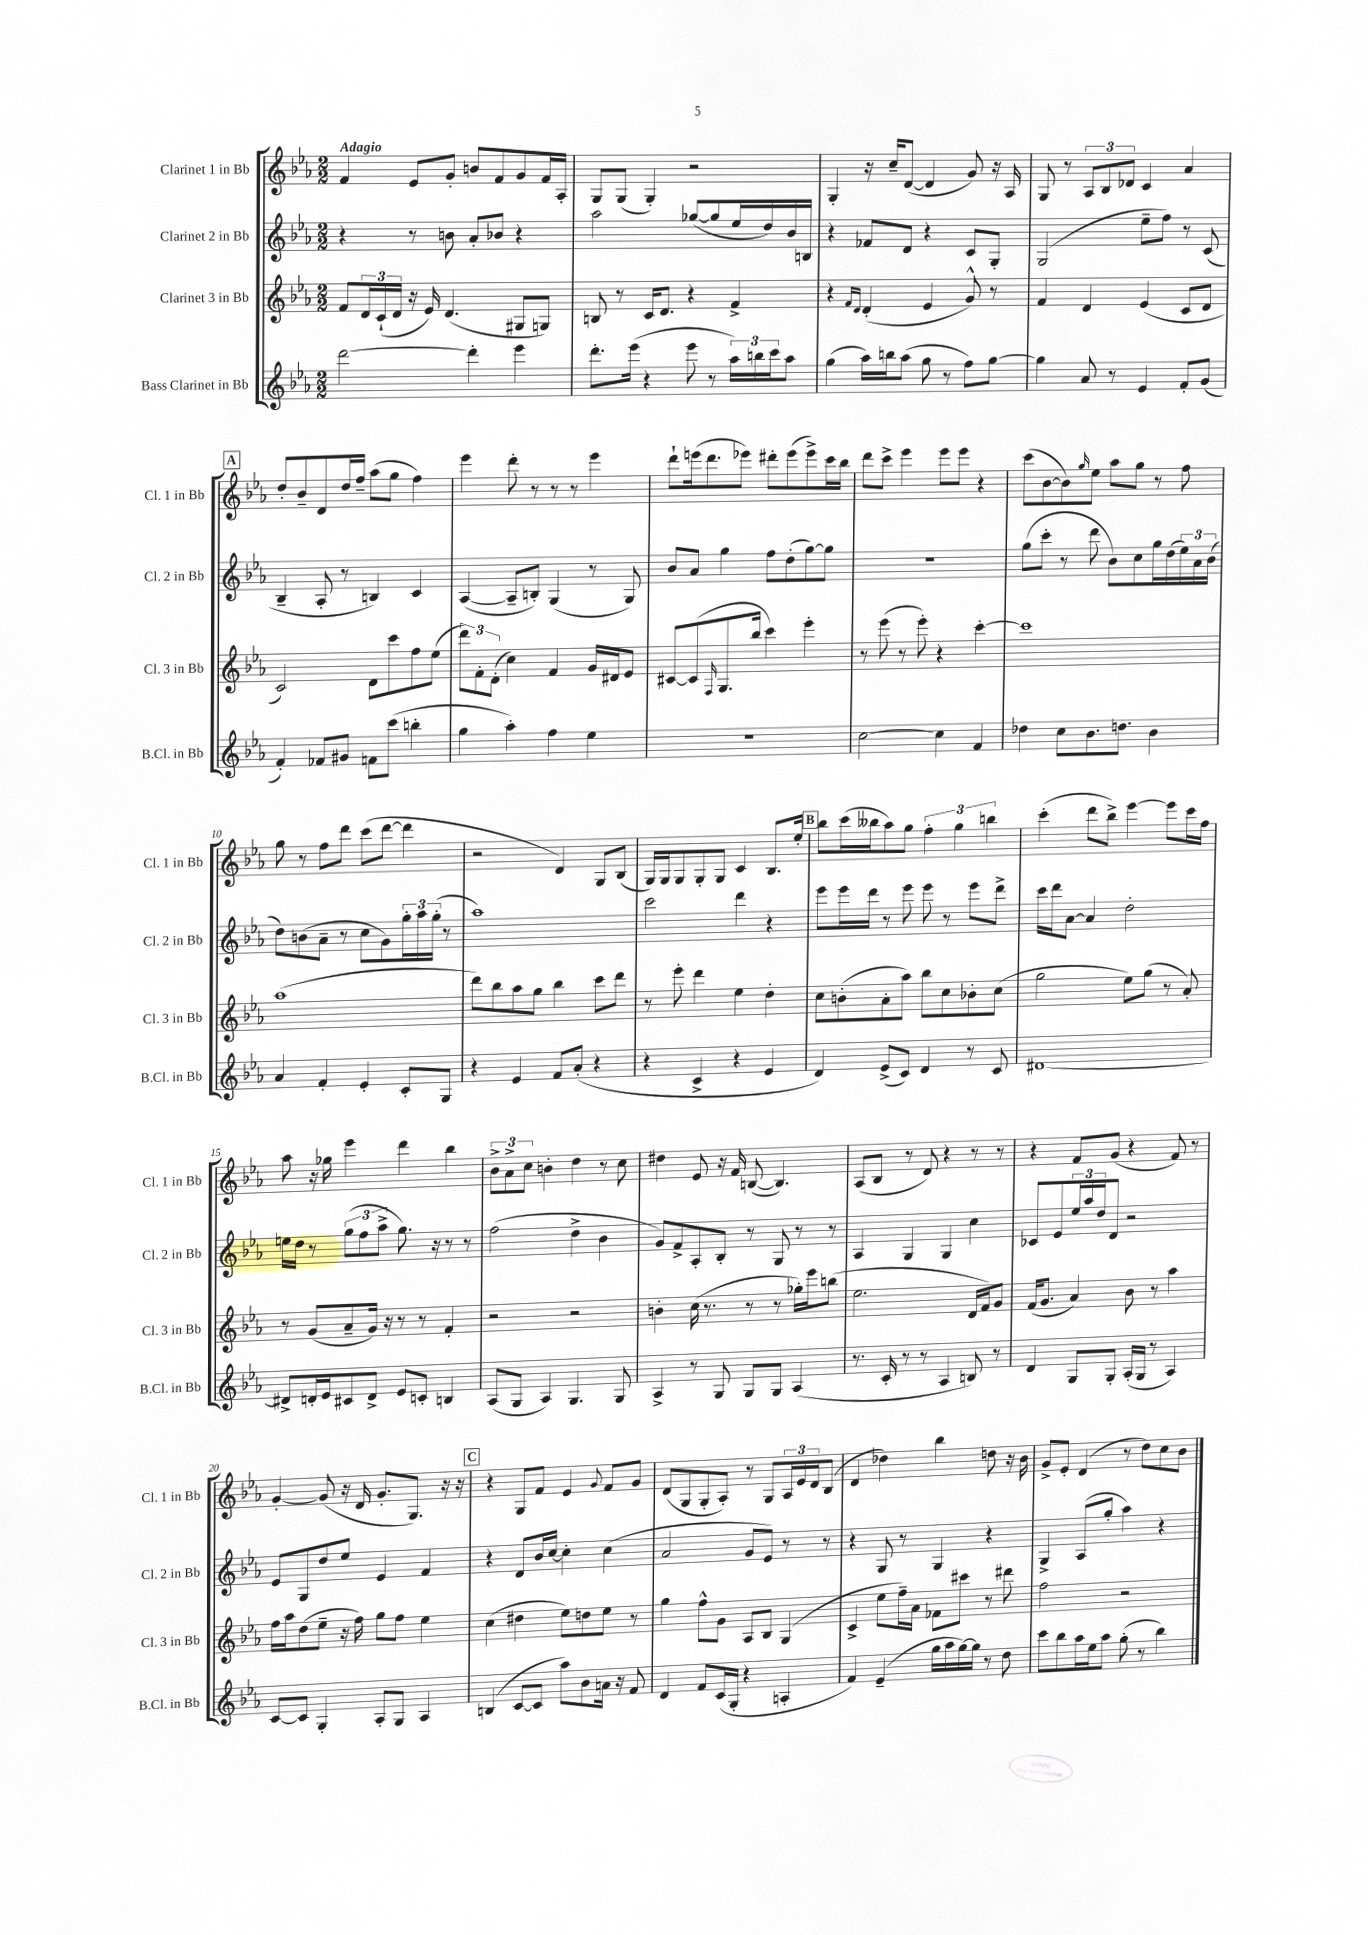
<<
\new StaffGroup <<
\new Staff = "s0" \with { instrumentName = "Clarinet 1 in Bb" shortInstrumentName = "Cl. 1 in Bb" } {
    \clef treble \key ees \major \numericTimeSignature \time 2/2 \tempo "Adagio"
    f'4 ees'8 g'8-. b'8 f'8 g'8 f'16 aes16-. |
    g8 g8( g4-.) r2 |
    g4-. r16 c''16-- d'8~( d'4 g'8) r16 aes16 |
    g8 r8 \tuplet 3/2 { aes8 bes8 des'8 } c'4 aes'4 |
    \mark \markup { \box "A" } d''8-. bes'8-- d'8 d''16 f''16-- aes''8( g''8 f''4) |
    ees'''4 d'''8-. r8 r8 r8 ees'''4 |
    d'''8-! e'''16( d'''8. ees'''8) dis'''8-. ees'''8( ees'''8->) c'''16 bes''16 |
    d'''8 c'''8-> ees'''4 ees'''8 ees'''8 r4 |
    c'''8( bes'8~ bes'8) \grace { g''16 } ees''8 aes''8 g''8 r8 f''8 |
    g''8 r8 f''8 d'''8 c'''8( d'''8~ d'''4 |
    r2 d'4) g8 bes8( |
    g16) g16 g8 g8-. g8 c'4 bes8. ees''16-. |
    \mark \markup { \box "B" } bes''8 c'''16( beses''16 aes''8) g''8 \tuplet 3/2 { f''4-. g''4 b''4 } |
    c'''4-.( d'''8 bes''8->) ees'''4~ ees'''8 c'''16 f''16 |
    aes''8 r16 ges''16 ees'''4 d'''4 bes''4 |
    \tuplet 3/2 { bes'8-> aes'8-> c''8 } b'4-. d''4 r8 c''8 |
    dis''4 ees'8 r16 f'16 b8~( b4.) |
    aes8( bes8 r8 d'8) r4 r8 r8 |
    r4 f'8 g'8( r4 f'8) r8 |
    g'4~-. g'8( r16 d'16 g'8.-. g8.) r16 r16 |
    \mark \markup { \box "C" } r4 g8 f'8 ees'4 \appoggiatura { g'8 } f'8 g'8 |
    d'8( g8 g8-. aes8-.) r8 g8 \tuplet 3/2 { aes16 ees'16 d'16 } bes8( |
    d'4 des''4) bes''4 d''8 r16 bes'16 |
    g'8-> ees'8-. d'4( r8 d''8) c''8 bes'8 \bar "|." |
}
\new Staff = "s1" \with { instrumentName = "Clarinet 2 in Bb" shortInstrumentName = "Cl. 2 in Bb" } {
    \clef treble \key ees \major \numericTimeSignature \time 2/2
    r4 r8 b'8 aes'8-. bes'8 r4 |
    aes''2 ges''8~( ges''8 ees''16 d''16) bes'16 b16 |
    r4 fes'8 d'8 r4 c'8 g8-. |
    g2( ees''8-- f''8) r8 c'8( |
    \mark \markup { \box "A" } bes4-- aes8-. r8 b4) c'4 |
    aes4~( aes8-- b8-.) g4( r8 g8) |
    bes'8 aes'8 g''4 f''8 d''8-.( g''8~) g''8 |
    R1 |
    g''8( c'''8-. r8 d'''8 bes'8) c''8 g''16 d''16( \tuplet 3/2 { ees''16) aes'16 bes'16( } |
    d''8) b'8( aes'8-- r8 c''8 g'8) \tuplet 3/2 { g''16-. aes''16 g''16-.( } r8 |
    aes''1) |
    c'''2 d'''4 r4 |
    \mark \markup { \box "B" } ees'''8 ees'''16 d'''16 r8 ees'''8 ees'''8 r8 ees'''8 d'''8-> |
    c'''16 d'''16 aes'8~ aes'4 d''2-. |
    e''16 d''16 r8 \tuplet 3/2 { g''8( f''8 aes''8-> } g''8.) r16 r8 r8 |
    f''2( d''4-> bes'4 |
    g'8) f'8-> aes8-. bes8-. r8 g8 r8 r8 |
    aes4 g4 g4 c''4 |
    ces'8 ees'8 \tuplet 3/2 { ees''16 aes''16 d''16 } d'8 r2 |
    ees'8 g8 d''8 ees''8 ees'4 f'4 |
    \mark \markup { \box "C" } r4 d'8 bes'16 c''16~ c''4-. c''4( |
    aes'2 g'8 ees'8) r8 r8 |
    r4 g8 r8 g4 r4 |
    g4-> aes8( g''8-. aes''4) r4 \bar "|." |
}
\new Staff = "s2" \with { instrumentName = "Clarinet 3 in Bb" shortInstrumentName = "Cl. 3 in Bb" } {
    \clef treble \key ees \major \numericTimeSignature \time 2/2
    f'8 \tuplet 3/2 { d'16 c'16-!( d'16 } r16 ees'16) d'4.( gis8 g8) |
    b8 r8 c'16 d'8. r4 f'4-> |
    r4 \grace { f'16 d'16 } d'4-.( ees'4 g'8-^) r8 |
    f'4 d'4 ees'4( c'8 d'8 |
    \mark \markup { \box "A" } c'2) d'8 c'''8 f''8 ees''8( |
    \tuplet 3/2 { d'''8) f'8-. d'8-.( } c''4) f'4 g'16 dis'16 ees'8 |
    cis'8~ cis'8( \grace { f16 } g8. bes''16 c'''4) ees'''4-. |
    r8 ees'''8( r8 ees'''8-.) r4 c'''4~-. |
    c'''1 |
    aes''1( |
    d'''8) bes''8 aes''8 g''8 bes''4 c'''8 d'''8 |
    r8 ees'''8-. d'''4 ees''4 d''4-. |
    \mark \markup { \box "B" } c''8 b'8-.( aes'8-. aes''8) bes''8 c''8 bes'8-. c''8( |
    g''2 ees''8) g''8( r8 aes'8-.) |
    r8 g'8( aes'8-- g'16) r16 r8 r8 f'4-. |
    r2 r2 |
    b'4-. c''16( r8. r8 r8 ges''16-.) ees'''16 b''8( |
    ees''2. d'16 f'16) g'8 |
    f'16( g'8. aes'4) bes'8 r8 aes''4 |
    f''16 aes''16 d''8( ees''8-- r16 f''16) g''8 f''8 ees''4 |
    \mark \markup { \box "C" } c''4( dis''4 ees''8) d''8 ees''8 r8 |
    g''4 f''8-^ g'8 aes8 bes8 g4( |
    c'4-> ees''8 f''16--) aes'16 fes'8 cis'''8 r8 dis'''8 |
    f''2 r2 \bar "|." |
}
\new Staff = "s3" \with { instrumentName = "Bass Clarinet in Bb" shortInstrumentName = "B.Cl. in Bb" } {
    \clef treble \key ees \major \numericTimeSignature \time 2/2
    d'''2~ d'''4-. ees'''4 |
    d'''8.-. ees'''16( r4 ees'''8 r8 \tuplet 3/2 { aes''16) b''16 c'''16 } aes''8 |
    g''4( aes''16) b''16 aes''8( g''8 r8 f''8) g''8~ |
    g''4 aes'8 r8 ees'4 f'8-. g'8( |
    \mark \markup { \box "A" } f'4-.) fes'8 gis'8 f'8 c'''8( b''4-. |
    g''4 aes''4-.) f''4 ees''4 |
    r1 |
    c''2~ c''4 f'4 |
    des''4 c''8 bes'8. d''8. bes'4 |
    aes'4 f'4-. ees'4-. c'8-. g8 |
    r4 ees'4 f'8 aes'8-.( r4 |
    r4 c'4-> r4 ees'4 |
    \mark \markup { \box "B" } d'4) ees'8->( c'8) d'4 r8 c'8 |
    dis'1~ |
    dis'8-> d'16-. ees'16 cis'8 d'8-> ees'8 c'8-. b4 |
    aes8( g8 aes4) g4. g8 |
    aes4-> r8 g8 g8 g8 aes4( |
    r8. c'16-. r8 r8 aes4 b8) r8 |
    d'4 g8 g8-. aes16-.( g16 r8 aes4) |
    c'8~ c'8 g4-. aes8-. g8 aes4 |
    \mark \markup { \box "C" } b4( c'8~ c'8 aes''8) bes'8 a'16 r16 f'8 |
    d'4 f'8 c'16( g16-. r4 a4-. |
    f'4) ees'4--( g''16 aes''16 g''16~) g''16 r8 d''8 |
    c'''8 bes''8 aes''16 ees''16 aes''8 g''8-.( r8 bes''4) \bar "|." |
}
>>
>>
